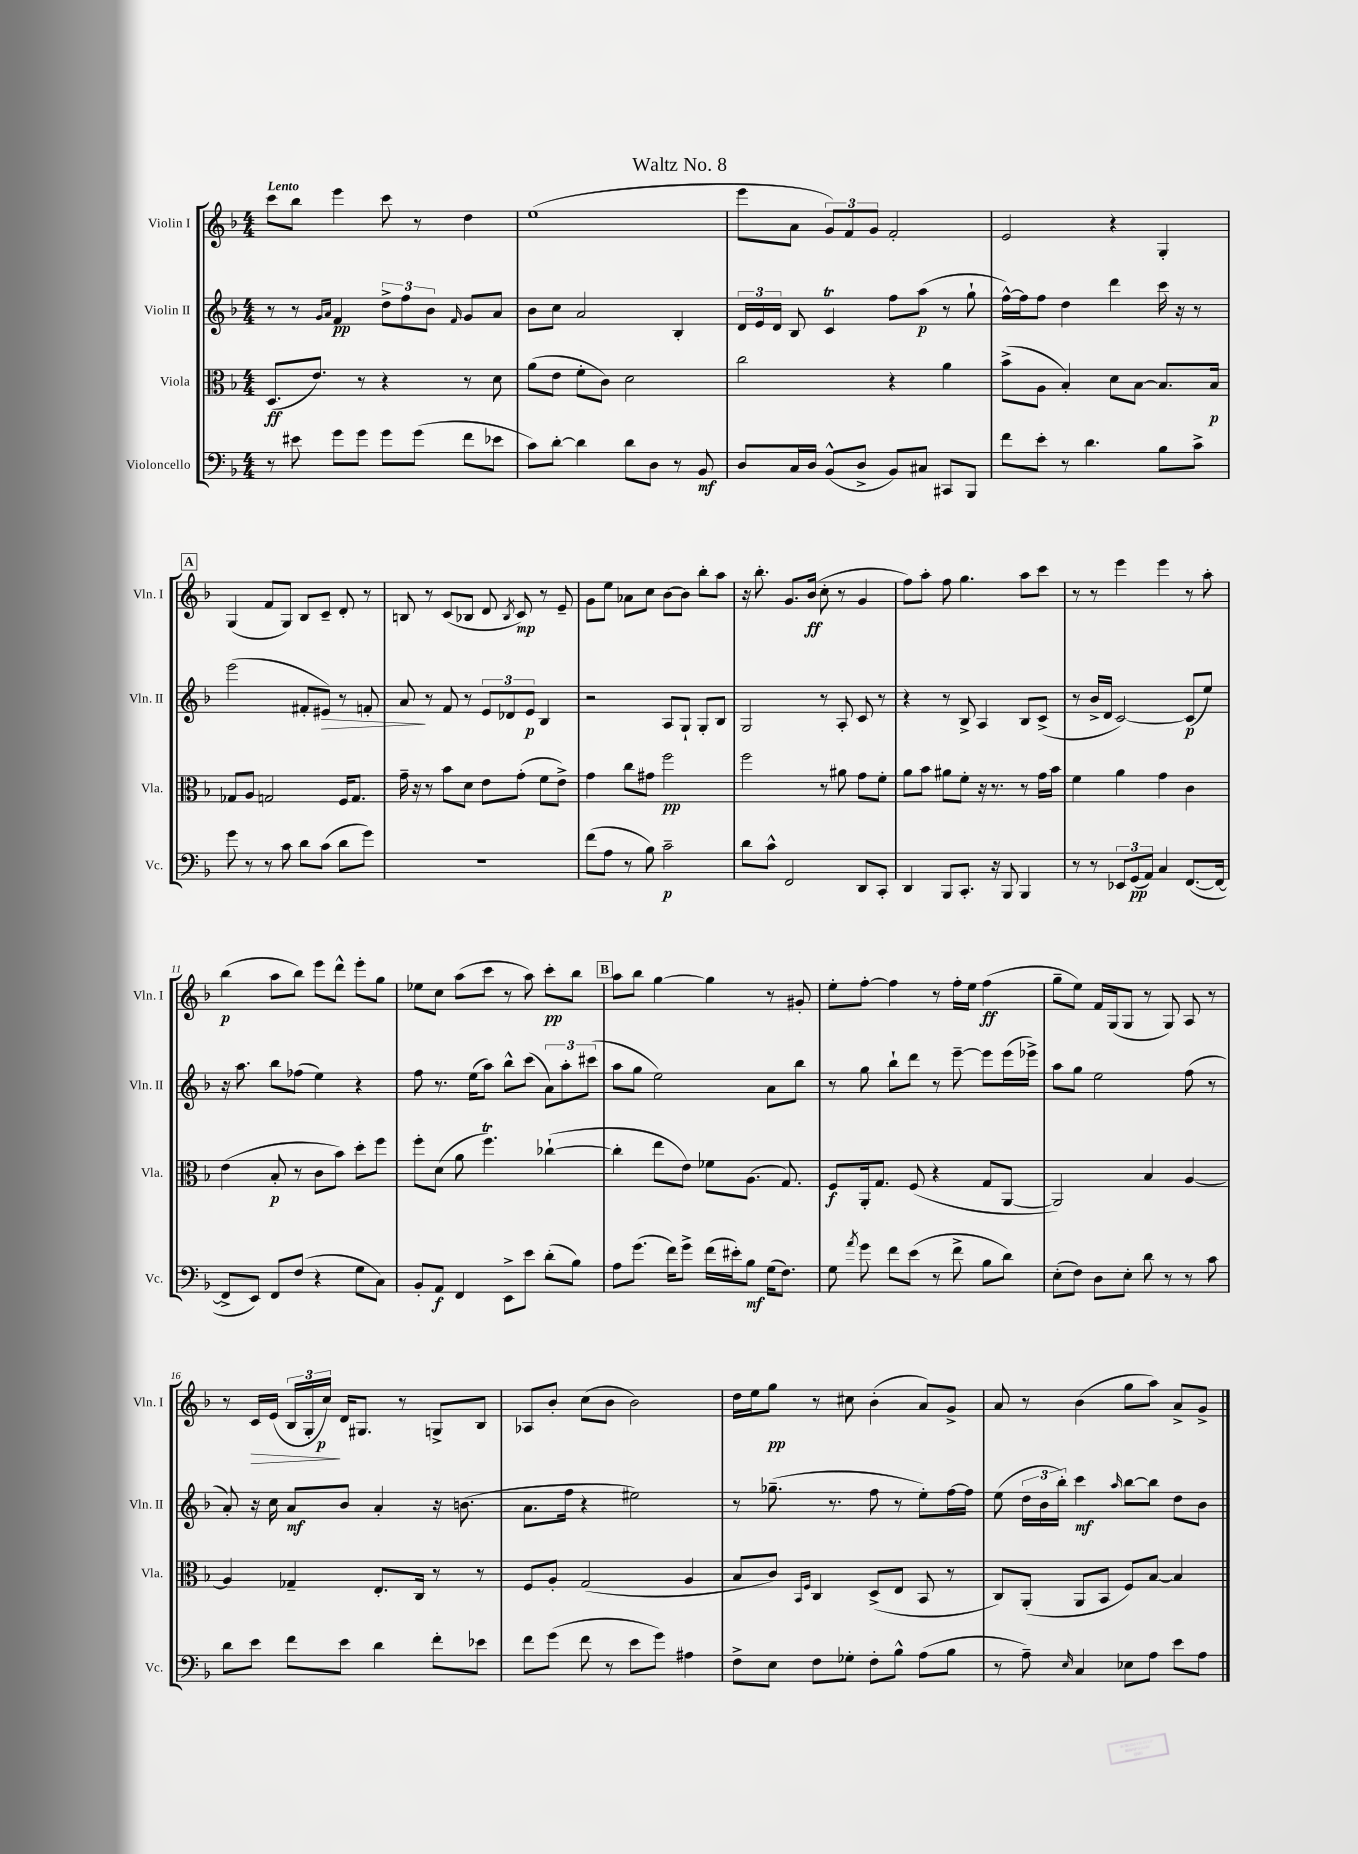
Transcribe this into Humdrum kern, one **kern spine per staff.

**kern	**dynam	**kern	**dynam	**kern	**dynam	**kern	**dynam
*part4	*part4	*part3	*part3	*part2	*part2	*part1	*part1
*staff4	*staff4	*staff3	*staff3	*staff2	*staff2	*staff1	*staff1
*I"Violoncello	*	*I"Viola	*	*I"Violin II	*	*I"Violin I	*
*I'Vc.	*	*I'Vla.	*	*I'Vln. II	*	*I'Vln. I	*
*clefF4	*	*clefC3	*	*clefG2	*	*clefG2	*
*k[b-]	*	*k[b-]	*	*k[b-]	*	*k[b-]	*
*M4/4	*	*M4/4	*	*M4/4	*	*M4/4	*
=1	=1	=1	=1	=1	=1	=1	=1
!	!	!	!	!	!	!LO:TX:a:B:t=Lento	!
8r	.	(8.D/L	ff	8r	.	8ccc\L	.
8e#X\	.	.	.	8r	.	8bb-\J	.
.	.	8.e/J)	.	.	.	.	.
.	.	.	.	16qqg/LL	.	.	.
.	.	.	.	16qqa/JJ	.	.	.
8g\L	.	.	.	4f/	pp	4eee\	.
8g\J	.	8r	.	.	.	.	.
8g\L	.	4r	.	12dd^\L	.	8ccc\	.
.	.	.	.	12ff\	.	.	.
(8g\J	.	.	.	.	.	8r	.
.	.	.	.	12b-\J	.	.	.
.	.	.	.	16qqf/	.	.	.
8f\L	.	8r	.	8g/L	.	4dd\	.
8e-X\J	.	8d\	.	8a/J	.	.	.
=2	=2	=2	=2	=2	=2	=2	=2
8c\L)	.	(8a\L	.	8b-\L	.	(1ee	.
[8d'\J	.	8e\J	.	8cc\J	.	.	.
4d\]	.	8f'\L	.	2a/	.	.	.
.	.	8c\J)	.	.	.	.	.
8d\L	.	2d\	.	.	.	.	.
8D\J	.	.	.	.	.	.	.
8r	.	.	.	4B-'/	.	.	.
8BB-/	mf	.	.	.	.	.	.
=3	=3	=3	=3	=3	=3	=3	=3
8D/L	.	2cc\	.	24d/LL	.	8eee\L	.
.	.	.	.	24e/	.	.	.
.	.	.	.	24d/JJ	.	.	.
16C/L	.	.	.	8B-/	.	8a\J	.
16D/JJ	.	.	.	.	.	.	.
(8BB-^^/L	.	.	.	4cT/	.	12g/L)	.
.	.	.	.	.	.	12f/	.
8D^/J	.	.	.	.	.	.	.
.	.	.	.	.	.	12g/J	.
8BB-/L)	.	4r	.	8ff\L	.	2f'/	.
8C#X/J	.	.	.	(8aa\J	p	.	.
8CC#X/L	.	4a\	.	8r	.	.	.
8BBB-/J	.	.	.	8gg`\	.	.	.
=4	=4	=4	=4	=4	=4	=4	=4
8f\L	.	(8b-^\L	.	[16ff^^\LL)	.	2e/	.
.	.	.	.	16ff\J]	.	.	.
8e'\J	.	8A\J	.	8ff\J	.	.	.
8r	.	4B-'/)	.	4dd\	.	.	.
4.d\	.	.	.	.	.	.	.
.	.	8d\L	.	4ddd\	.	4r	.
.	.	[8B-\J	.	.	.	.	.
8B-\L	.	8.B-/L]	.	16ccc\	.	4G'/	.
.	.	.	.	16r	.	.	.
8c^\J	.	.	.	8r	.	.	.
.	.	16B-/Jk	p	.	.	.	.
!!LO:LB:g=z
!!LO:REH:place=s1:t=A
=5	=5	=5	=5	=5	=5	=5	=5
8g\	.	8G-X/L	.	(2eee\	.	(4G/	.
8r	.	8A/J	.	.	.	.	.
8r	.	2Gn/	.	.	.	8f/L	.
8c\	.	.	.	.	.	8G/J)	.
8d\L	.	.	.	8f#X'/L	.	8B-/L	.
!	!	!	!	!	!LO:HP:b	!	!
(8c\J	.	.	.	8e#X/J)	>	8c~/J	.
8d\L	.	16F/KL	.	8r	.	8d'/	.
.	.	8.G/J	.	.	.	.	.
8g\J)	.	.	.	8fn'/	.	8r	.
=6	=6	=6	=6	=6	=6	=6	=6
1r	.	16g~\	.	8a/	.	8Bn/	.
.	.	16r	.	.	.	.	.
.	.	8r	.	8r	]	8r	.
.	.	8b-\L	.	8f/	.	(8c/L	.
.	.	8d\J	.	8r	.	8B-X/J	.
.	.	8e\L	.	12e/L	.	8d/	.
.	.	.	.	12d-X/	.	.	.
.	.	.	.	.	.	8qB-/	.
.	.	(8g'\J	.	.	.	8c/)	mp
.	.	.	.	12e/J	p	.	.
.	.	8f\L	.	4B-/	.	8r	.
.	.	8e^\J)	.	.	.	8e~/	.
=7	=7	=7	=7	=7	=7	=7	=7
(8f\L	.	4g\	.	2r	.	8g\L	.
8A\J	.	.	.	.	.	8ee\J	.
8r	.	8cc\L	.	.	.	8a-X\L	.
8B-\)	.	8g#X\J	.	.	.	8cc\J	.
2c~\	p	2ff\	pp	8A/L	.	[8b-\L	.
.	.	.	.	8G`/J	.	8b-\J]	.
.	.	.	.	8G'/L	.	8bb-'\L	.
.	.	.	.	8B-/J	.	8aa\J	.
=8	=8	=8	=8	=8	=8	=8	=8
8d\L	.	2ff\	.	2G/	.	16r	.
.	.	.	.	.	.	8.bb-'\	.
8c^^\J	.	.	.	.	.	.	.
2FF/	.	.	.	.	.	8.g/L	.
.	.	.	.	.	.	(16b-/Jk	ff
.	.	8r	.	8r	.	8cc'\	.
.	.	8a#X\	.	8A'/	.	8r	.
8DD/L	.	8g\L	.	8c/	.	4g/	.
8CC'/J	.	8f'\J	.	8r	.	.	.
=9	=9	=9	=9	=9	=9	=9	=9
4DD/	.	8a\L	.	4r	.	8ff\L)	.
.	.	8b-\J	.	.	.	8aa'\J	.
8BBB-/L	.	8a#X\L	.	8r	.	8ff\	.
8.CC'/J	.	8f'\J	.	8B-^/	.	4.gg\	.
.	.	16r	.	4A/	.	.	.
16r	.	8.r	.	.	.	.	.
8BBB-/	.	.	.	.	.	.	.
4BBB-/	.	8r	.	8B-/L	.	8aa\L	.
.	.	16g\LL	.	(8c^/J	.	8ccc\J	.
.	.	16b-\JJ	.	.	.	.	.
=10	=10	=10	=10	=10	=10	=10	=10
8r	.	4f\	.	8r	.	8r	.
8r	.	.	.	16b-^/LL	.	8r	.
.	.	.	.	16d/JJ	.	.	.
12EE-X/L	.	4a\	.	[2c/)	.	4eee\	.
(12GG/	pp	.	.	.	.	.	.
12AA/J)	.	.	.	.	.	.	.
4C/	.	4g\	.	.	.	4eee\	.
([8.FF/L	.	4c\	.	(8c/L]	p	8r	.
.	.	.	.	8ee/J)	.	8aa'\	.
16FF/Jk_	.	.	.	.	.	.	.
!!LO:LB:g=z
=11	=11	=11	=11	=11	=11	=11	=11
8FF^/L]	.	(4e\	.	16r	.	(4bb-\	p
.	.	.	.	8.aa\	.	.	.
8EE/J)	.	.	.	.	.	.	.
8FF/L	.	8B-'/	p	8bb-\L	.	8aa\L	.
(8F/J	.	8r	.	(8ff-X\J	.	8bb-\J)	.
4r	.	8c\L	.	4ee\)	.	8eee\L	.
.	.	8b-\J)	.	.	.	8ddd^^\J	.
8G\L	.	8dd'\L	.	4r	.	8eee'\L	.
8C\J)	.	8ff\J	.	.	.	8gg\J	.
=12	=12	=12	=12	=12	=12	=12	=12
8BB-'/L	.	8ff'\L	.	8ff\	.	8ee-X\L	.
8AA/J	f	(8d\J	.	8.r	.	8cc\J	.
4FF/	.	8a\	.	.	.	(8aa\L	.
.	.	.	.	(16ee\KL	.	.	.
.	.	4.ffT\)	.	8aa\J)	.	8ccc\J	.
8EE^\L	.	.	.	8bb-^^\L	.	8r	.
8e\J	.	.	.	(8ccc\J	.	8aa\)	.
(8d'\L	.	([4cc-X`\	.	12a\L)	.	8ccc'\L	pp
.	.	.	.	12aa'\	.	.	.
8B-\J)	.	.	.	.	.	8bb-\J	.
.	.	.	.	(12ccc#X\J	.	.	.
!!LO:REH:place=s1:t=B
=13	=13	=13	=13	=13	=13	=13	=13
8A\L	.	4cc-'\]	.	8aa\L	.	8aa\L	.
(8.g\J	.	.	.	8gg\J	.	8bb-\J	.
.	.	8ee\L	.	2ee\)	.	[4gg\	.
16f\KL)	.	.	.	.	.	.	.
8g^\J	.	8e\J)	.	.	.	.	.
(16f\LL	.	8f-X\L	.	.	.	4gg\]	.
16e#X'\J)	.	.	.	.	.	.	.
8B-\J	mf	(8.A\J	.	.	.	.	.
(16G\KL	.	.	.	8a\L	.	8r	.
8.F\J)	.	8.G/)	.	.	.	.	.
.	.	.	.	8bb-\J	.	8g#X'/	.
=14	=14	=14	=14	=14	=14	=14	=14
8G\	.	8F/L	f	8r	.	8ee'\L	.
8qa/	.	.	.	.	.	.	.
8g\	.	16AA'/k	.	8gg\	.	[8ff'\J	.
.	.	8.G/J	.	.	.	.	.
8f\L	.	.	.	8bb-`\L	.	4ff\]	.
(8e\J	.	(8F/	.	8ddd\J	.	.	.
8r	.	4r	.	8r	.	8r	.
8f^\	.	.	.	[8eee~\	.	16ff'\LL	.
.	.	.	.	.	.	16ee\JJ	.
8B-\L	.	8G/L	.	8eee\L]	.	(4ff\	ff
8d\J)	.	[8AA/J	.	(16eee\L	.	.	.
.	.	.	.	16eee-X^\JJ)	.	.	.
=15	=15	=15	=15	=15	=15	=15	=15
(8E'\L	.	2AA/])	.	8aa\L	.	8gg~\L	.
8F\J)	.	.	.	8gg\J	.	8ee\J)	.
8D\L	.	.	.	2ee\	.	16f/LL	.
.	.	.	.	.	.	(16G/J	.
8E'\J	.	.	.	.	.	8G/J	.
8d\	.	4B-/	.	.	.	8r	.
8r	.	.	.	.	.	8G/)	.
8r	.	[4A/	.	(8ff\	.	8A/	.
8c\	.	.	.	8r	.	8r	.
!!LO:LB:g=z
=16	=16	=16	=16	=16	=16	=16	=16
8d\L	.	4A/]	.	8a'/)	.	8r	.
!	!	!	!	!	!	!	!LO:HP:b
8e\J	.	.	.	16r	.	16c/LL	>
.	.	.	.	16cc\	.	(16e/JJ	.
8f\L	.	4G-X~/	.	8a/L	mf	24B-/LL	.
.	.	.	.	.	.	24G'/	.
.	.	.	.	.	.	24cc/JJ)	p
8e\J	.	.	.	8b-/J	.	16d/KL	]
.	.	.	.	.	.	8.G#X/J	.
4d\	.	8.E'/L	.	4a'/	.	.	.
.	.	.	.	.	.	8r	.
.	.	16C/Jk	.	.	.	.	.
8f'\L	.	8r	.	16r	.	8Gn^/L	.
.	.	.	.	(8.bn\	.	.	.
8e-X\J	.	8r	.	.	.	8B-/J	.
=17	=17	=17	=17	=17	=17	=17	=17
8f\L	.	8F/L	.	8.a\L	.	8A-X/L	.
(8g\J	.	8A'/J	.	.	.	8b-'/J	.
.	.	.	.	16ff\Jk	.	.	.
8f\	.	(2G/	.	4r	.	(8cc\L	.
8r	.	.	.	.	.	8b-\J	.
8e\L	.	.	.	2ee#X\)	.	2b-\)	.
8g\J)	.	.	.	.	.	.	.
4A#X\	.	4A/	.	.	.	.	.
=18	=18	=18	=18	=18	=18	=18	=18
8F^\L	.	8B-/L	.	8r	.	16dd\LL	.
.	.	.	.	.	.	16ee\J	.
8E\J	.	8c/J)	.	(8.gg-X~\	.	8gg\J	pp
.	.	16qqBB-/LL	.	.	.	.	.
.	.	16qqF/JJ	.	.	.	.	.
8F\L	.	4C/	.	.	.	8r	.
.	.	.	.	8.r	.	.	.
8G-X'\J	.	.	.	.	.	8cc#X\	.
8F'\L	.	(8D^/L	.	8ff\	.	(4b-'\	.
8B-^^\J	.	8E/J	.	8r	.	.	.
(8A\L	.	8BB-/	.	8ee'\L)	.	8a/L)	.
8B-\J	.	8r	.	[16ff\L	.	8g^/J	.
.	.	.	.	16ff\JJ]	.	.	.
=19	=19	=19	=19	=19	=19	=19	=19
8r	.	8C/L)	.	(8ee\	.	8a/	.
8A~\)	.	(8AA'/J	.	24dd\LL	.	8r	.
.	.	.	.	24b-\	.	.	.
.	.	.	.	24bb-'\JJ)	.	.	.
16qqE/	.	.	.	.	.	.	.
4C/	.	8AA/L	.	4ccc\	mf	(4b-\	.
.	.	8BB-/J	.	.	.	.	.
.	.	.	.	16qqaa/	.	.	.
8E-X\L	.	8F/L)	.	[8bb-\L	.	8gg\L	.
8A\J	.	[8B-/J	.	8bb-\J]	.	8aa\J)	.
8e\L	.	4B-/]	.	8dd\L	.	8a^/L	.
8A\J	.	.	.	8b-\J	.	8g^/J	.
==	==	==	==	==	==	==	==
*-	*-	*-	*-	*-	*-	*-	*-
